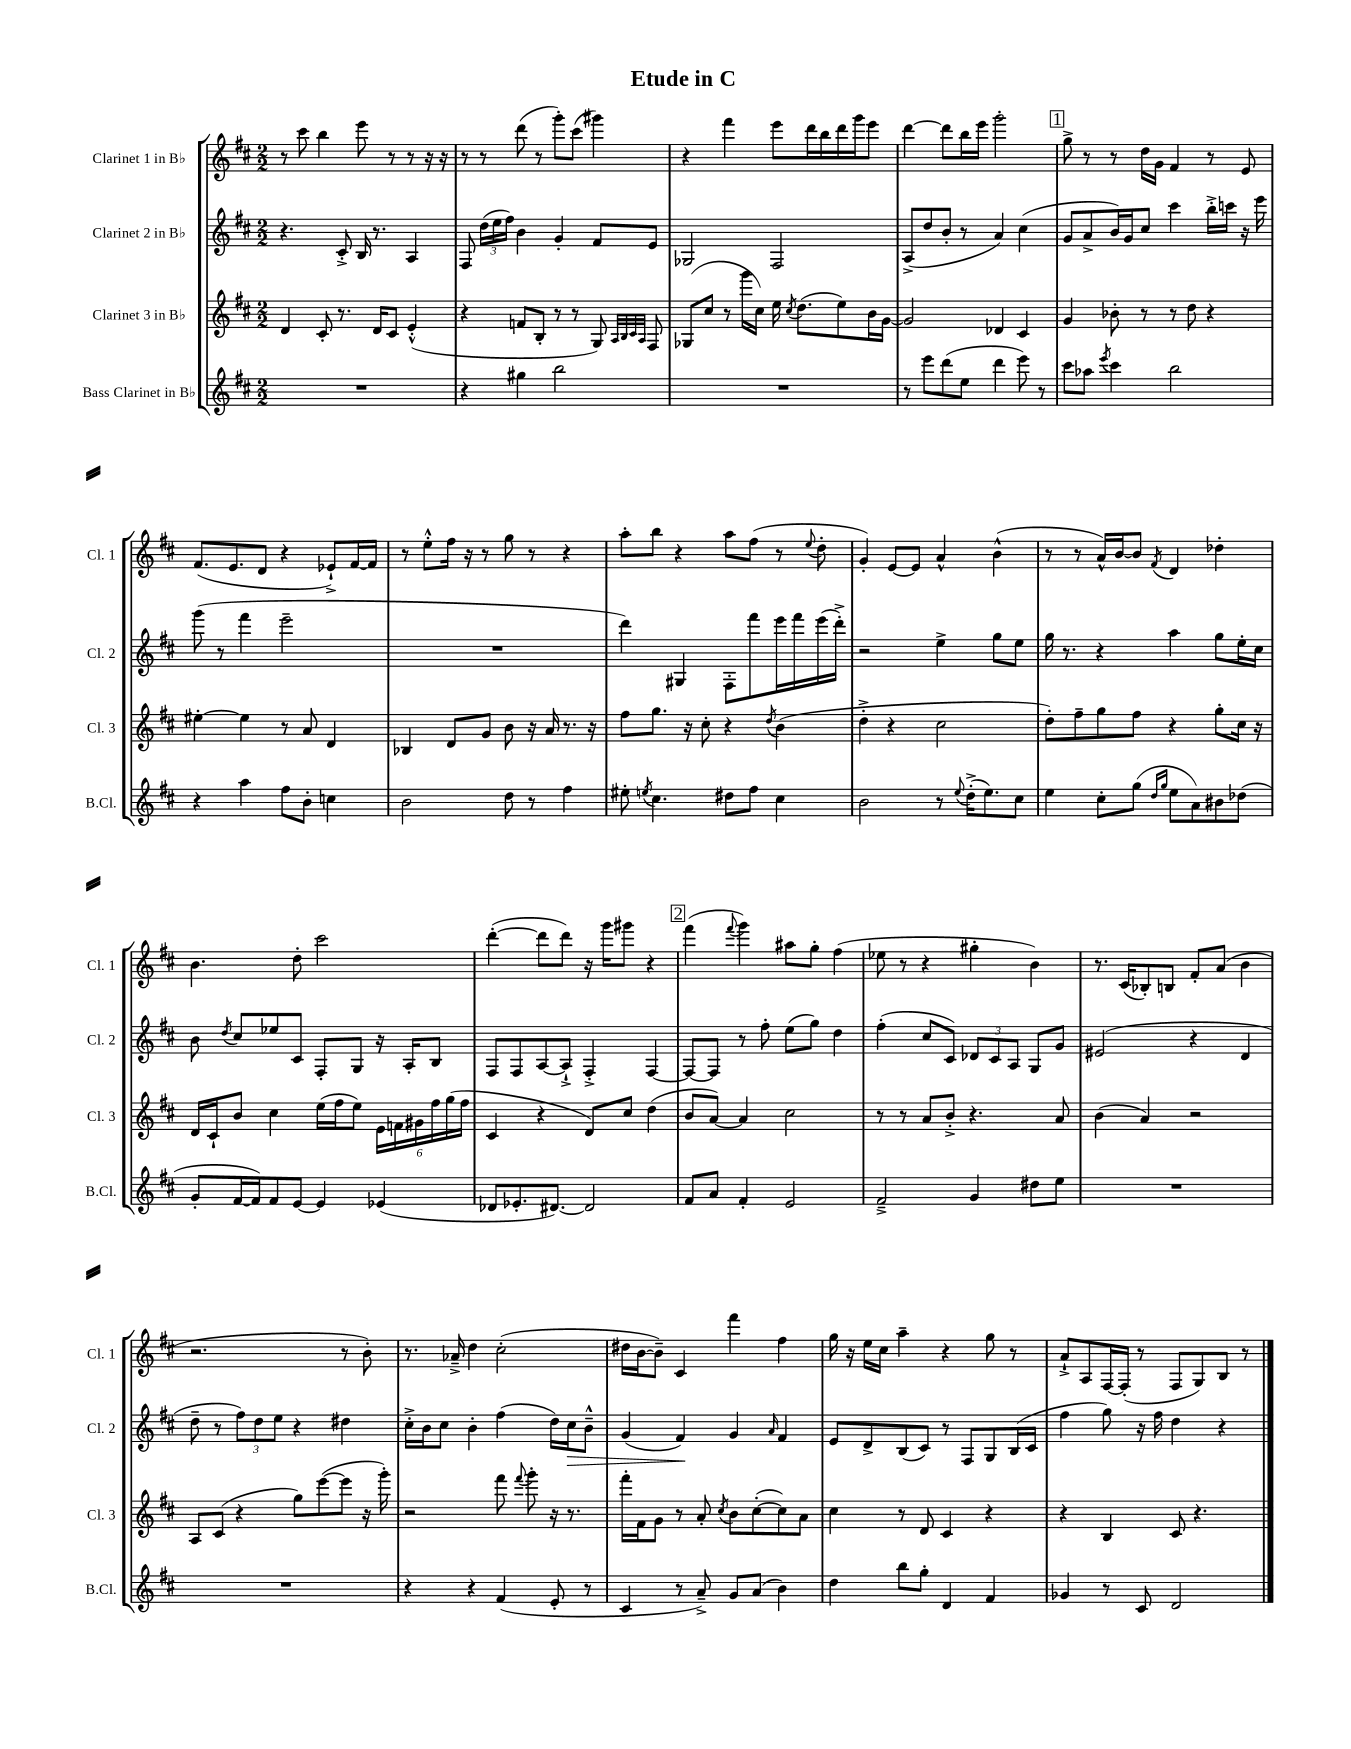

**kern	**kern	**kern	**kern
*staff4	*staff3	*staff2	*staff1
*clefG2	*clefG2	*clefG2	*clefG2
*k[f#c#]	*k[f#c#]	*k[f#c#]	*k[f#c#]
*M2/2	*M2/2	*M2/2	*M2/2
1r	4d	4.r	8r
.	.	.	8ccc#
.	8c#'	.	4bb
.	8.r	8c#'^	.
.	.	16B	8eee
.	16d	8.r	.
.	8c#	.	8r
.	(4e'^^	4A	8r
.	.	.	16r
.	.	.	16r
=	=	=	=
4r	4r	8F#	8r
.	.	(24dd	8r
.	.	24ee	.
.	.	24ff#)	.
4gg#	8f	4b	(8ddd
.	8B'	.	8r
2bb	8r	4g'	8ggg')
.	8r	.	(8ccc#
.	8G)	8f#	4ggg#)
.	32qqA	.	.
.	32qqB	.	.
.	32qqc#	.	.
.	32qqA	.	.
.	8F#	8e	.
=	=	=	=
1r	(8G-	2G-	4r
.	8cc#	.	.
.	8r	.	4fff#
.	16ggg	.	.
.	16cc#)	.	.
.	16ee	2F#	8eee
.	8qcc#	.	.
.	(8.dd	.	.
.	.	.	16ddd
.	.	.	16bb
.	8ee)	.	16ddd
.	.	.	16ggg
.	16b	.	8eee
.	[16g	.	.
=	=	=	=
8r	2g]	(8A^	[4ddd
8eee	.	8dd	.
(8ddd	.	8b'	8ddd]
8ee	.	8r	16bb
.	.	.	16eee
4ddd	4d-	4a)	2ggg'
8eee)	4c#	(4cc#	.
8r	.	.	.
=	=	=	=
8ccc#	4g	8g	8gg^
8aa-	.	8a^	8r
8qeee	.	.	.
4ccc#	8b-'	16b)	8r
.	.	16g	.
.	8r	8cc#	16dd
.	.	.	16g
2bb	8r	4ccc#	4f#
.	8dd	.	.
.	4r	16bb'^	8r
.	.	16ccc	.
.	.	16r	8e
.	.	16eee	.
=	=	=	=
4r	[4ee#'	(8ggg	(8.f#
.	.	8r	.
.	.	.	8.e
4aa	4ee#]	4fff#	.
.	.	.	8d
8ff#	8r	2eee~	4r
8b'	8a	.	.
4cc	4d	.	8e-`^)
.	.	.	[16f#
.	.	.	16f#]
=	=	=	=
2b	4B-	1r	8r
.	.	.	8ee'^^
.	8d	.	16ff#
.	.	.	16r
.	8g	.	8r
8dd	8b	.	8gg
8r	16r	.	8r
.	16a	.	.
4ff#	8.r	.	4r
.	16r	.	.
=	=	=	=
8ee#'	8ff#	4ddd)	8aa'
8qee	.	.	.
4.cc#	8.gg	.	8bb
.	.	4G#	4r
.	16r	.	.
.	8cc#'	.	.
8dd#	4r	8F#'	8aa
8ff#	.	8fff#	(8ff#
.	8qdd	.	.
4cc#	(4b	16eee	8r
.	.	16fff#	.
.	.	.	8qqee
.	.	(16eee	8dd'
.	.	16ddd'^)	.
=	=	=	=
2b	4dd'^	2r	4g')
.	4r	.	[8e
.	.	.	8e]
8r	2cc#	4ee^	4a^^
8qqee	.	.	.
(16dd'^	.	.	.
8.ee)	.	.	.
.	.	8gg	(4b^^
8cc#	.	8ee	.
=	=	=	=
4ee	8dd')	16gg	8r
.	.	8.r	.
.	8ff#~	.	8r
8cc#'	8gg	4r	16a^^)
.	.	.	[16b
(8gg	8ff#	.	8b]
16qqdd	.	.	.
16qqgg	.	.	8qf#
8ee	4r	4aa	4d
8a)	.	.	.
8b#	8gg'	8gg	4dd-'
(8dd-	16cc#	16ee'	.
.	16r	16cc#	.
=	=	=	=
8g'	16d	8b	4.b
.	16c#`	.	.
.	.	8qdd	.
[16f#	8b	8cc#	.
16f#])	.	.	.
8f#	4cc#	8ee-	.
[8e	.	8c#	8dd'
4e]	(16ee	8F#'	2ccc#
.	16ff#	.	.
.	8ee)	8G	.
(4e-	24e	16r	.
.	24f	.	.
.	.	16A'	.
.	24g#	.	.
.	24ff#	8B	.
.	(24gg	.	.
.	24ff#	.	.
=	=	=	=
8d-	4c#	8F#	([4ddd'
8.e-'	.	8F#	.
.	4r	[8A	8ddd]
[8.d#)	.	.	.
.	.	8A`^]	8ddd)
2d#]	8d)	4F#'^	16r
.	.	.	16ggg
.	8cc#	.	8ggg#
.	(4dd	[4F#	4r
=	=	=	=
8f#	8b	8F#_	(4fff#
8a	[8a)	8F#]	.
.	.	.	8qqfff#
4f#'	4a]	8r	4ggg)
.	.	8ff#'	.
2e	2cc#	(8ee	8aa#
.	.	8gg)	8gg'
.	.	4dd	(4ff#
=	=	=	=
2f#~^	8r	(4ff#'	8ee-
.	8r	.	8r
.	8a	8cc#	4r
.	8b'^	8c#)	.
4g	4.r	12d-	4gg#'
.	.	12c#	.
.	.	12A	.
8dd#	.	8G	4b)
8ee	8a	8g	.
=	=	=	=
1r	(4b	(2e#	8.r
.	.	.	(16c#
.	4a)	.	8B-')
.	.	.	8B
.	2r	4r	8f#'
.	.	.	(8a
.	.	4d	4b
=	=	=	=
1r	8A	8dd~	2.r
.	(8c#	8r	.
.	4r	12ff#)	.
.	.	12dd	.
.	.	12ee	.
.	8gg)	4r	.
.	([8eee	.	.
.	8eee]	4dd#	8r
.	16r	.	8b')
.	16ggg')	.	.
=	=	=	=
4r	2r	16cc#'^	8.r
.	.	16b	.
.	.	8cc#	.
.	.	.	16a-~^
4r	.	4b'	4dd
(4f#	8fff#	(4ff#	(2cc#'
.	8qqfff#	.	.
.	8ggg'	.	.
8e'	16r	16dd)	.
.	8.r	16cc#	.
8r	.	8b~^^	.
=	=	=	=
4c#	16fff#'	(4g	16dd#
.	16f#	.	[16b
.	8g	.	8b~])
8r	8r	4f#)	4c#
8a~^)	8a'	.	.
.	8qcc#	.	.
8g	8b	4g	4fff#
(8a	([8cc#'	.	.
.	.	16qqa	.
4b)	8cc#])	4f#	4ff#
.	8a	.	.
=	=	=	=
4dd	4cc#	8e	16gg
.	.	.	16r
.	.	8d^	16ee
.	.	.	16cc#
8bb	8r	(8B	4aa~
8gg'	8d	8c#)	.
4d	4c#	8r	4r
.	.	8F#	.
4f#	4r	8G	8gg
.	.	(16B	8r
.	.	16c#	.
=	=	=	=
4g-	4r	4ff#	8a`^
.	.	.	8A
8r	4B	8gg)	[16F#
.	.	.	(16F#']
8c#	.	16r	8r
.	.	16ff#	.
2d	8c#	4dd	8F#
.	4.r	.	8G)
.	.	4r	8B
.	.	.	8r
==	==	==	==
*-	*-	*-	*-
